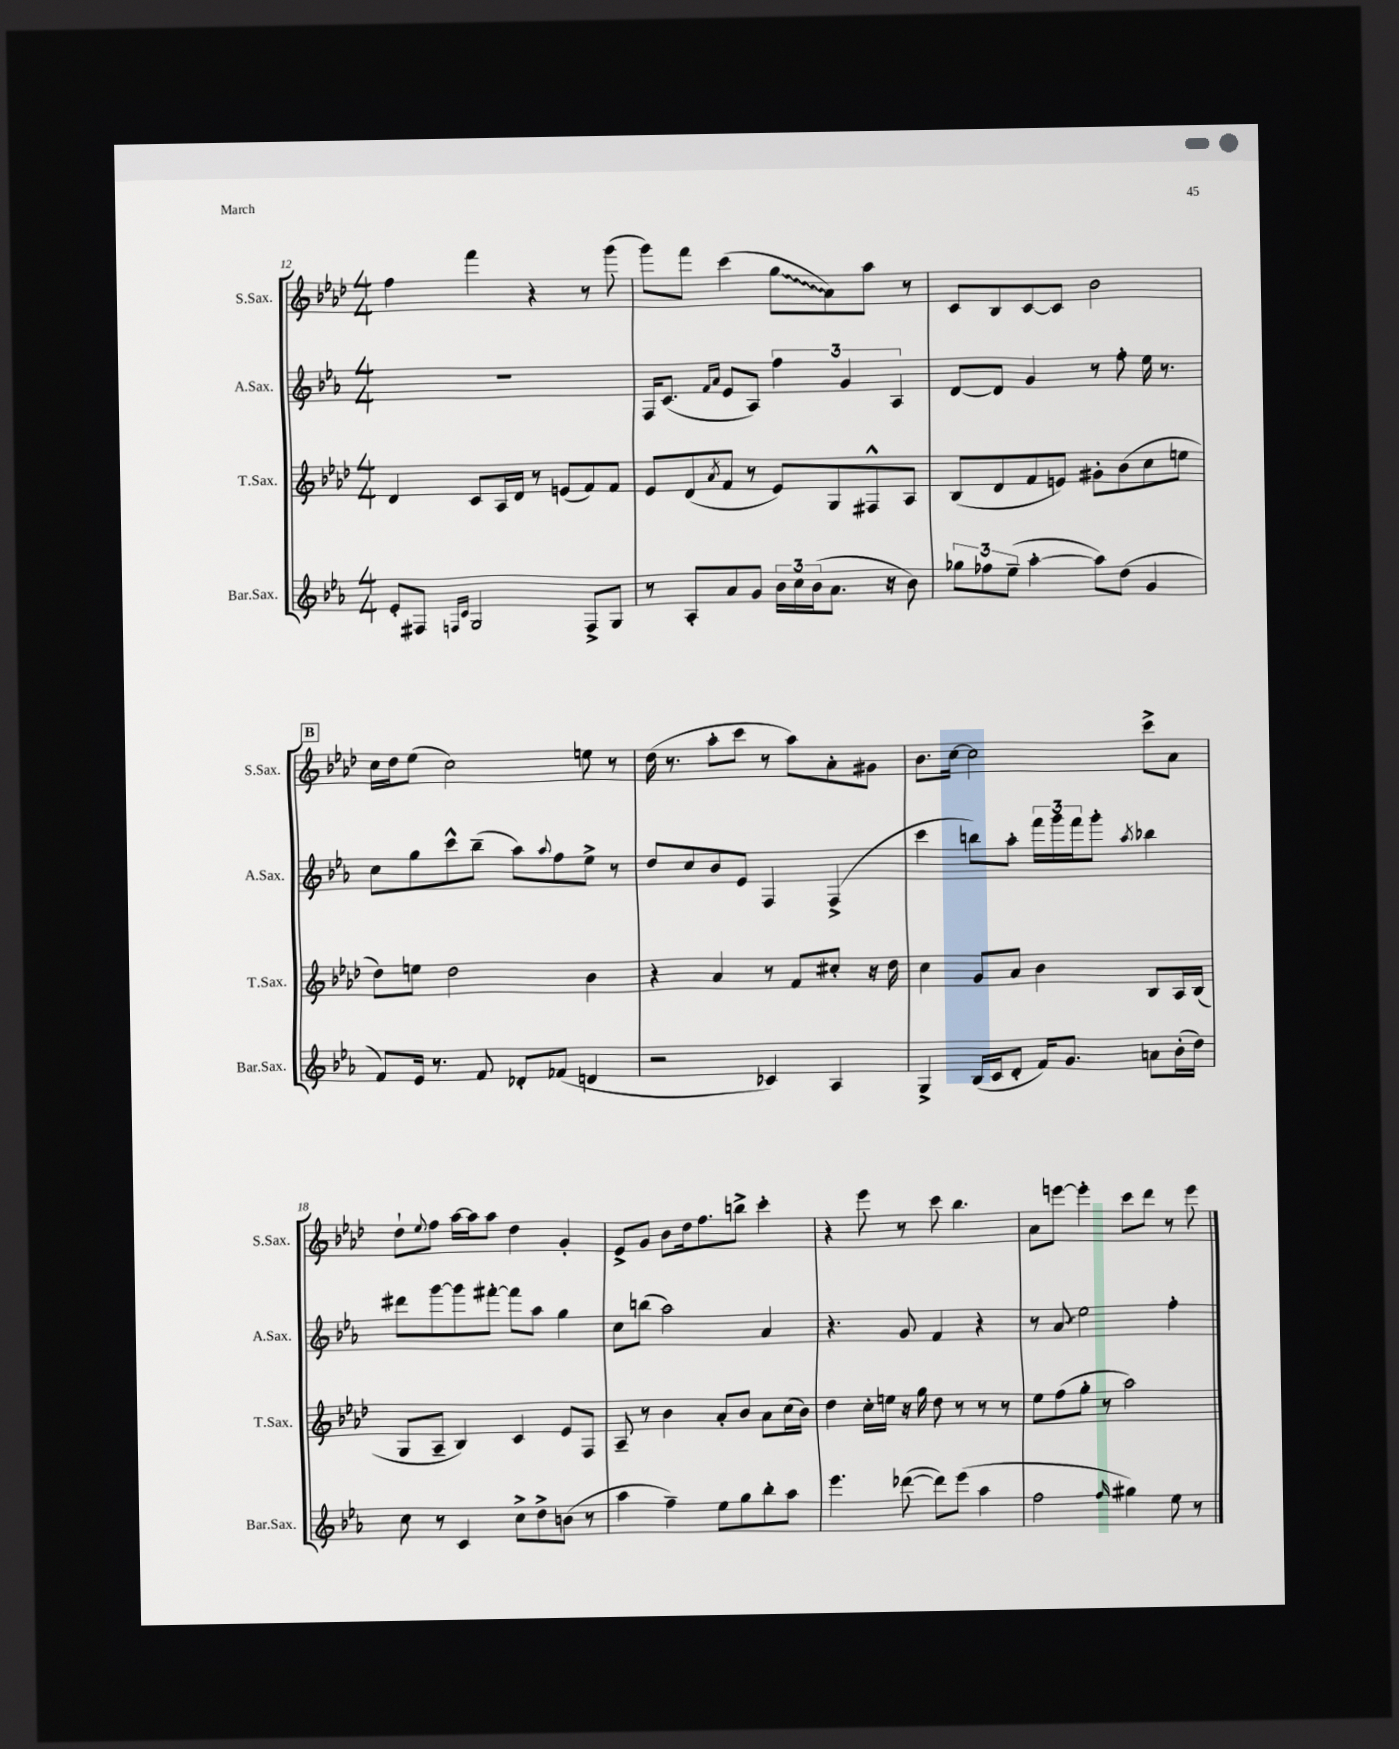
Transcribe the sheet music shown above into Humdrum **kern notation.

**kern	**kern	**kern	**kern
*staff4	*staff3	*staff2	*staff1
*clefG2	*clefG2	*clefG2	*clefG2
*k[b-e-a-]	*k[b-e-a-d-]	*k[b-e-a-]	*k[b-e-a-d-]
*M4/4	*M4/4	*M4/4	*M4/4
8e-'	4d-	1r	4ff
8F#	.	.	.
16qqF	.	.	.
16qqc	.	.	.
2G	8c	.	4fff
.	16A-	.	.
.	16d-	.	.
.	8r	.	4r
.	(8e	.	.
8F^	8f)	.	8r
8G	8f	.	(8ggg
=	=	=	=
8r	8e-	16F	8ggg)
.	.	(8.c	.
8A-'	(8d-	.	8fff
.	.	16qqf	.
.	8qa-	16qqa-	.
8a-	8f	8e-	(4ccc
8g	8r	8A-)	.
24b-	8e-)	6ff	8gg
24cc	.	.	.
(24b-	.	.	.
8.a-	8G	.	8a-)
.	.	6g	.
.	8F#^^	.	8aa-
16r	.	.	.
.	.	6A-	.
8b-)	8A-	.	8r
=	=	=	=
12gg-	(8B-	[8d	8c
12ff-	.	.	.
.	8d-	8d]	8B-
(12ee-~	.	.	.
[4aa-'	8f	4g	[8c
.	8e)	.	8c]
8aa-])	8g#'	8r	2b-
(8dd	(8b-	8ff'	.
4g	8cc	16ee-	.
.	.	8.r	.
.	8ee	.	.
=	=	=	=
8f)	8dd-)	8cc	16cc
.	.	.	16dd-
16e-	8ee	8gg	(8ee-
8.r	.	.	.
.	2dd-	8ccc^^	2cc)
8f	.	(8bb-~	.
8d-'	.	8aa-)	.
.	.	8qqaa-	.
(8f-	.	8ff	.
4d	4b-	8ee-^	8ee
.	.	8r	8r
=	=	=	=
2r	4r	8dd	(16dd-
.	.	.	8.r
.	.	8cc	.
.	4a-	8b-	8aa-'
.	.	8e-	8ccc
4c-)	8r	4F	8r
.	8f	.	8aa-)
4A-	8cc#'	(4F^	8a-'
.	16r	.	8g#
.	16dd-	.	.
=	=	=	=
4G^	4cc	4ccc	8.b-
.	.	.	[16cc
(16B-	8g	8bb)	2cc]
16c	.	.	.
8d'	8a-	8aa-'	.
16f)	4b-	24fff	.
.	.	24ggg	.
8.g	.	.	.
.	.	24fff	.
.	.	8ggg'	.
.	.	8qaa-	.
8a	8B-	4bb-	8ccc^
(16b-'	16A-	.	8a-
16dd)	(16B-	.	.
=	=	=	=
8cc	8G	8ddd#	8dd-`
.	.	.	8qqee-
8r	8A-~	[8ggg	8ff
4c	4B-)	8ggg]	[16aa-
.	.	.	16aa-]
.	.	[8fff#'	8aa-
8cc^	4c	8fff#]	4dd-
8dd^	.	8aa-	.
(8b	8e-	4gg	4g'
8r	8F	.	.
=	=	=	=
4aa-	8A-~	8cc	8e-^
.	8r	(8bb	8g
4ff~)	4b-	2aa-)	8b-
.	.	.	16dd-
.	.	.	8.ff
8ee-	8a-'	.	.
8gg	8b-	.	8bb^
8bb-'	8a-	4a-	4ccc'
8aa-	(16cc	.	.
.	16b-)	.	.
=	=	=	=
4.eee-	4dd-	4.r	4r
.	16cc'	.	8eee-
.	16ee	.	.
([8ddd-	16r	8g	8r
.	16gg	.	.
8ddd-])	8dd-	4f	8ccc
(8eee-	8r	.	4.bb-
4aa-	8r	4r	.
.	8r	.	.
=	=	=	=
2ff	8ee-	8r	8a-
.	(8ff	8a-	[8eee
.	8gg'	2ee-	4eee']
.	8r	.	.
16qqff	.	.	.
4gg#)	2aa-)	.	8ccc
.	.	.	8ddd-
8ee-	.	4ff'	8r
8r	.	.	8eee
==	==	==	==
*-	*-	*-	*-
